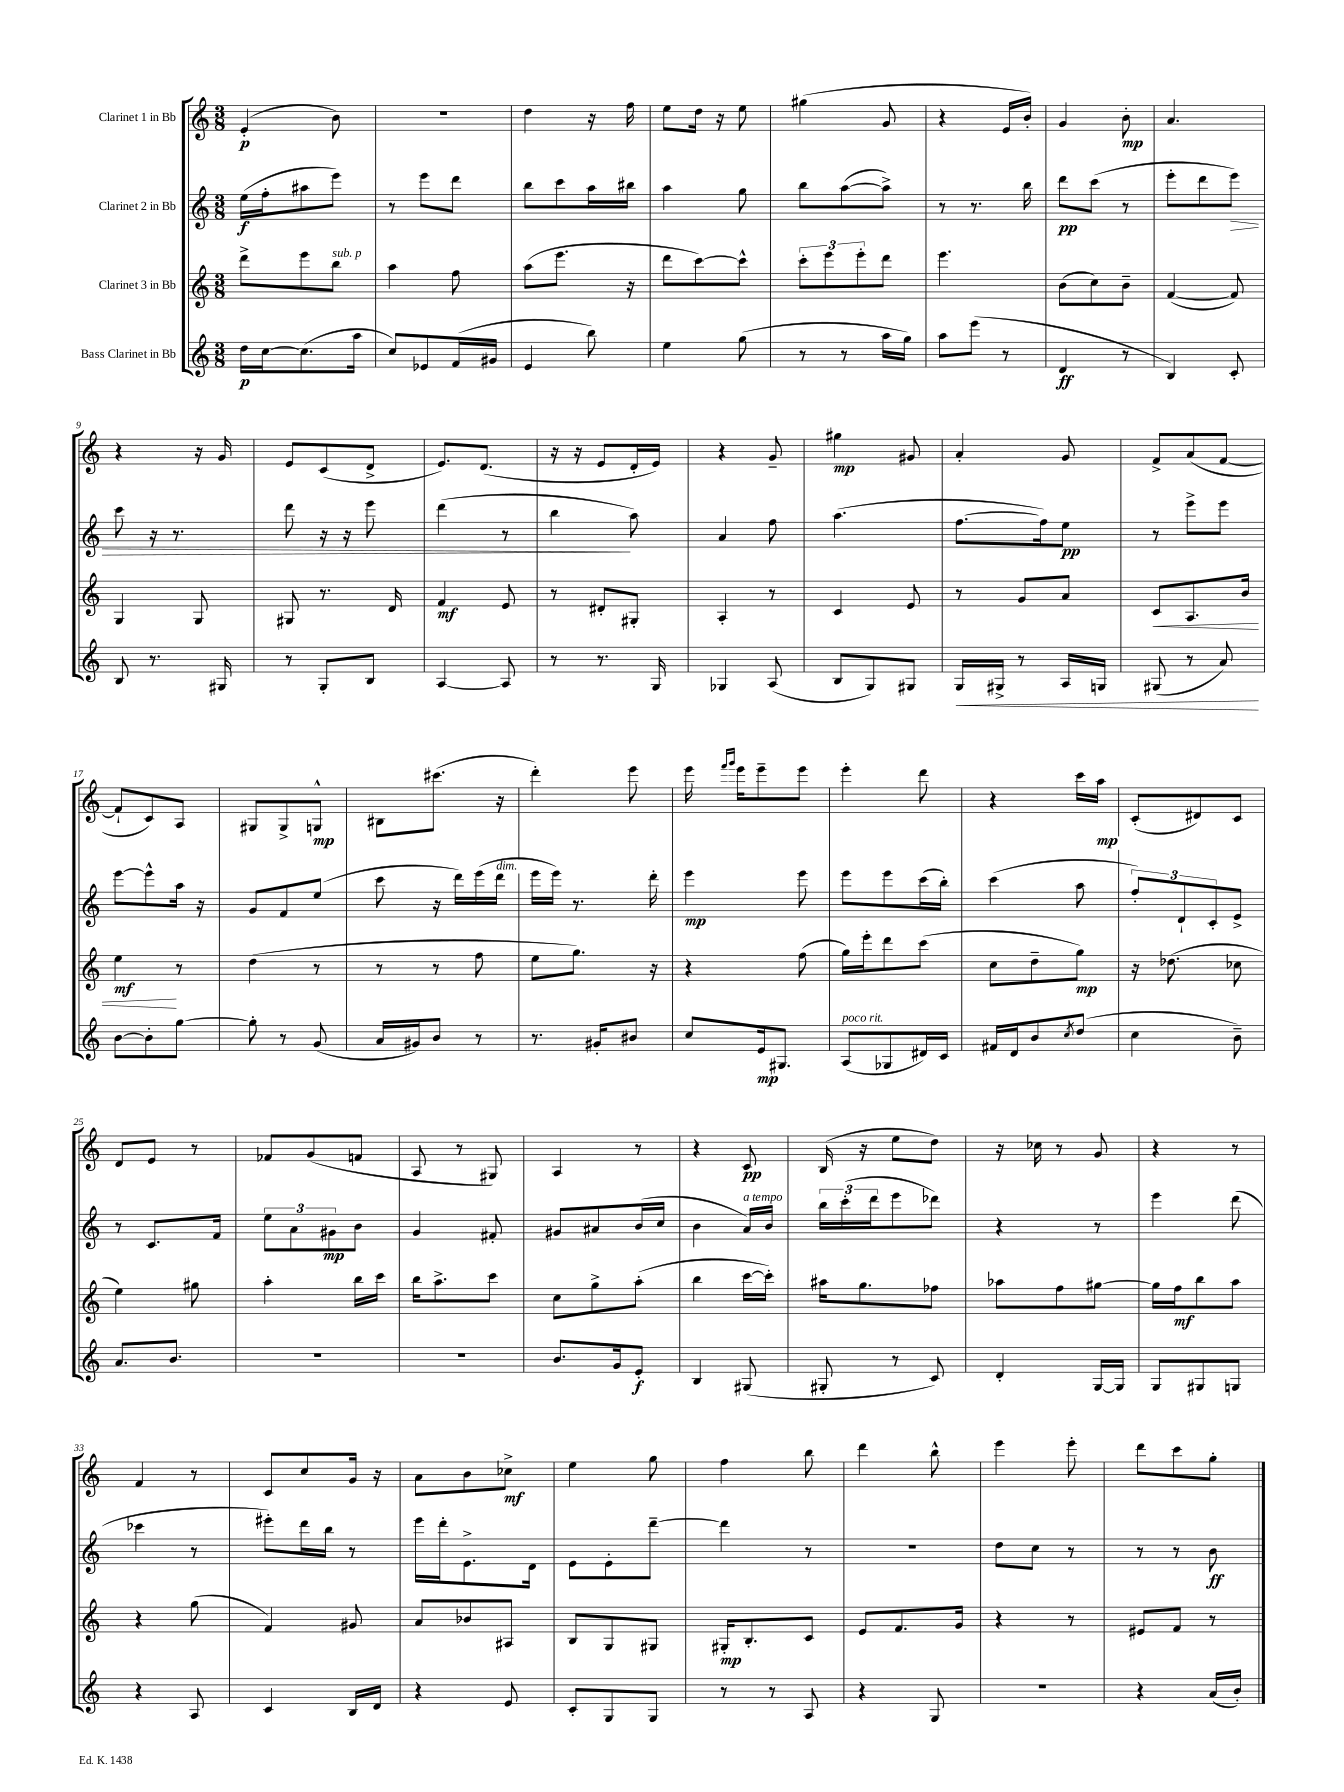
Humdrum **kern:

**kern	**kern	**kern	**kern
*staff4	*staff3	*staff2	*staff1
*clefG2	*clefG2	*clefG2	*clefG2
*k[]	*k[]	*k[]	*k[]
*M3/8	*M3/8	*M3/8	*M3/8
16dd	8ddd^	(16ee	(4e'
[16cc	.	16ff'	.
(8.cc]	8eee	8aa#	.
.	8bb	8eee)	8b)
16aa	.	.	.
=	=	=	=
8cc)	4aa	8r	4.r
8e-	.	8eee	.
(16f	8ff	8ddd	.
16g#	.	.	.
=	=	=	=
4e	(8aa	8bb	4dd
.	8.eee	8ccc	.
8bb)	.	16aa	16r
.	16r	16bb#	16ff
=	=	=	=
4ee	8ddd	4aa	8ee
.	[8ccc)	.	16dd
.	.	.	16r
(8gg	8ccc^^]	8gg	8ee
=	=	=	=
8r	12ccc'	8bb	(4gg#
.	12eee	.	.
8r	.	([8aa	.
.	12eee'	.	.
16aa	8ddd	8aa^])	8g
16gg)	.	.	.
=	=	=	=
8aa	4.eee	8r	4r
(8eee	.	8.r	.
8r	.	.	16e
.	.	16bb	16b')
=	=	=	=
4d	(8b	8ddd	4g
.	8cc)	(8ccc	.
8r	8b~	8r	8b'
=	=	=	=
4B)	([4f	8eee'	4.a
.	.	8ddd	.
8c'	8f])	8eee)	.
=	=	=	=
8B	4G	8ccc	4r
8.r	.	16r	.
.	.	8.r	.
.	8G	.	16r
16G#	.	.	16g
=	=	=	=
8r	8G#	8ddd	8e
8G'	8.r	16r	(8c
.	.	16r	.
8B	.	8eee	8d^
.	16d	.	.
=	=	=	=
[4A	4f	(4ddd	8.e)
.	.	.	(8.d
8A]	8e	8r	.
=	=	=	=
8r	8r	4bb	16r
.	.	.	16r
8.r	8d#'	.	8e
.	8G#'	8aa)	16d'
16G	.	.	16e)
=	=	=	=
4G-	4A'	4a	4r
(8A	8r	8ff	8g~
=	=	=	=
8B	4c	(4.aa	4gg#
8G)	.	.	.
8G#	8e	.	8g#
=	=	=	=
16G	8r	[8.ff	4a'
16G#^	.	.	.
8r	8g	.	.
.	.	16ff])	.
16A	8a	8ee	8g
16G	.	.	.
=	=	=	=
(8G#	8c	8r	8f^
8r	8.A	8eee^	(8a
8a)	.	8eee	[8f
.	16b	.	.
=	=	=	=
[8b	4ee	[8eee	8f`]
8b']	.	8eee^^]	8c)
[8gg	8r	16aa	8A
.	.	16r	.
=	=	=	=
8gg']	(4dd	8g	8G#
8r	.	8f	8G#^
(8g	8r	(8ee	8G^^
=	=	=	=
16a	8r	8ccc	8B#
16g#)	.	.	.
8b	8r	16r	(8.ccc#
.	.	16ddd)	.
8r	8ff	(16eee	.
.	.	16ddd	16r
=	=	=	=
8.r	8ee	16eee	4ddd')
.	.	16eee)	.
.	8.gg)	8.r	.
16g#'	.	.	.
8b#	.	.	8eee
.	16r	16ddd'	.
=	=	=	=
8cc	4r	4eee	16eee
.	.	.	16qqfff
.	.	.	16qqggg
.	.	.	16eee
16e	.	.	8eee~
8.G#	.	.	.
.	(8ff	8eee	8eee
=	=	=	=
(8A	16gg)	8eee	4eee'
.	16eee'	.	.
8G-	8ddd	8eee	.
16d#)	(8ccc	(16ccc	8ddd
16c	.	16bb')	.
=	=	=	=
16f#	8cc	(4ccc	4r
16d	.	.	.
8b	8dd~	.	.
8qcc	.	.	.
(8dd	8gg)	8aa	16ccc
.	.	.	16aa
=	=	=	=
4cc	16r	12ff')	(8c'
.	(8.dd-	.	.
.	.	12d`	.
.	.	.	8d#)
.	.	12c'	.
8b~)	8cc-	8e^	8c
=	=	=	=
8.a	4ee)	8r	8d
.	.	8.c	8e
8.b	.	.	.
.	8gg#	.	8r
.	.	16f	.
=	=	=	=
4.r	4aa'	12ee	8f-
.	.	12a	.
.	.	.	(8g
.	.	12g#	.
.	16bb	8b	8f
.	16ccc	.	.
=	=	=	=
4.r	16bb	4g	8A
.	8.aa^	.	.
.	.	.	8r
.	8ccc	8f#'	8G#)
=	=	=	=
8.b	8cc	8g#	4A
.	8gg^	8a#	.
16g	.	.	.
8e'	(8aa'	(16b	8r
.	.	16cc	.
=	=	=	=
4B	4bb	4b	4r
(8G#	[16ccc	16a)	8c
.	16ccc'])	16b	.
=	=	=	=
8G#'	16aa#	24bb	(16B
.	.	(24ccc'	.
.	8.gg	.	16r
.	.	24ddd	.
8r	.	8eee	8ee
8c)	8ff-	8ddd-)	8dd)
=	=	=	=
4d'	8aa-	4r	16r
.	.	.	16cc-
.	8ff	.	8r
[16G	[8gg#	8r	8g
16G]	.	.	.
=	=	=	=
8G	16gg#]	4eee	4r
.	16ff	.	.
8G#	8bb	.	.
8G	8aa	(8ddd	8r
=	=	=	=
4r	4r	4ccc-	4f
8A	(8gg	8r	8r
=	=	=	=
4c	4f)	8eee#')	8c
.	.	16ddd	8cc
.	.	16bb	.
16B	8g#	8r	16g
16d	.	.	16r
=	=	=	=
4r	8a	16eee	8a
.	.	16ddd'	.
.	8b-	8.e^	8b
8e	8A#	.	8cc-^
.	.	16d	.
=	=	=	=
8c'	8B	8e	4ee
8G	8G	8e'	.
8G	8G#	[8ddd~	8gg
=	=	=	=
8r	16G#'	4ddd]	4ff
.	8.B'	.	.
8r	.	.	.
8A	8c	8r	8bb
=	=	=	=
4r	8e	4.r	4ddd
.	8.f	.	.
8G	.	.	8bb^^
.	16g	.	.
=	=	=	=
4.r	4r	8dd	4eee
.	.	8cc	.
.	8r	8r	8eee'
=	=	=	=
4r	8e#	8r	8ddd
.	8f	8r	8ccc
(16a	8r	8b	8gg'
16b')	.	.	.
==	==	==	==
*-	*-	*-	*-
